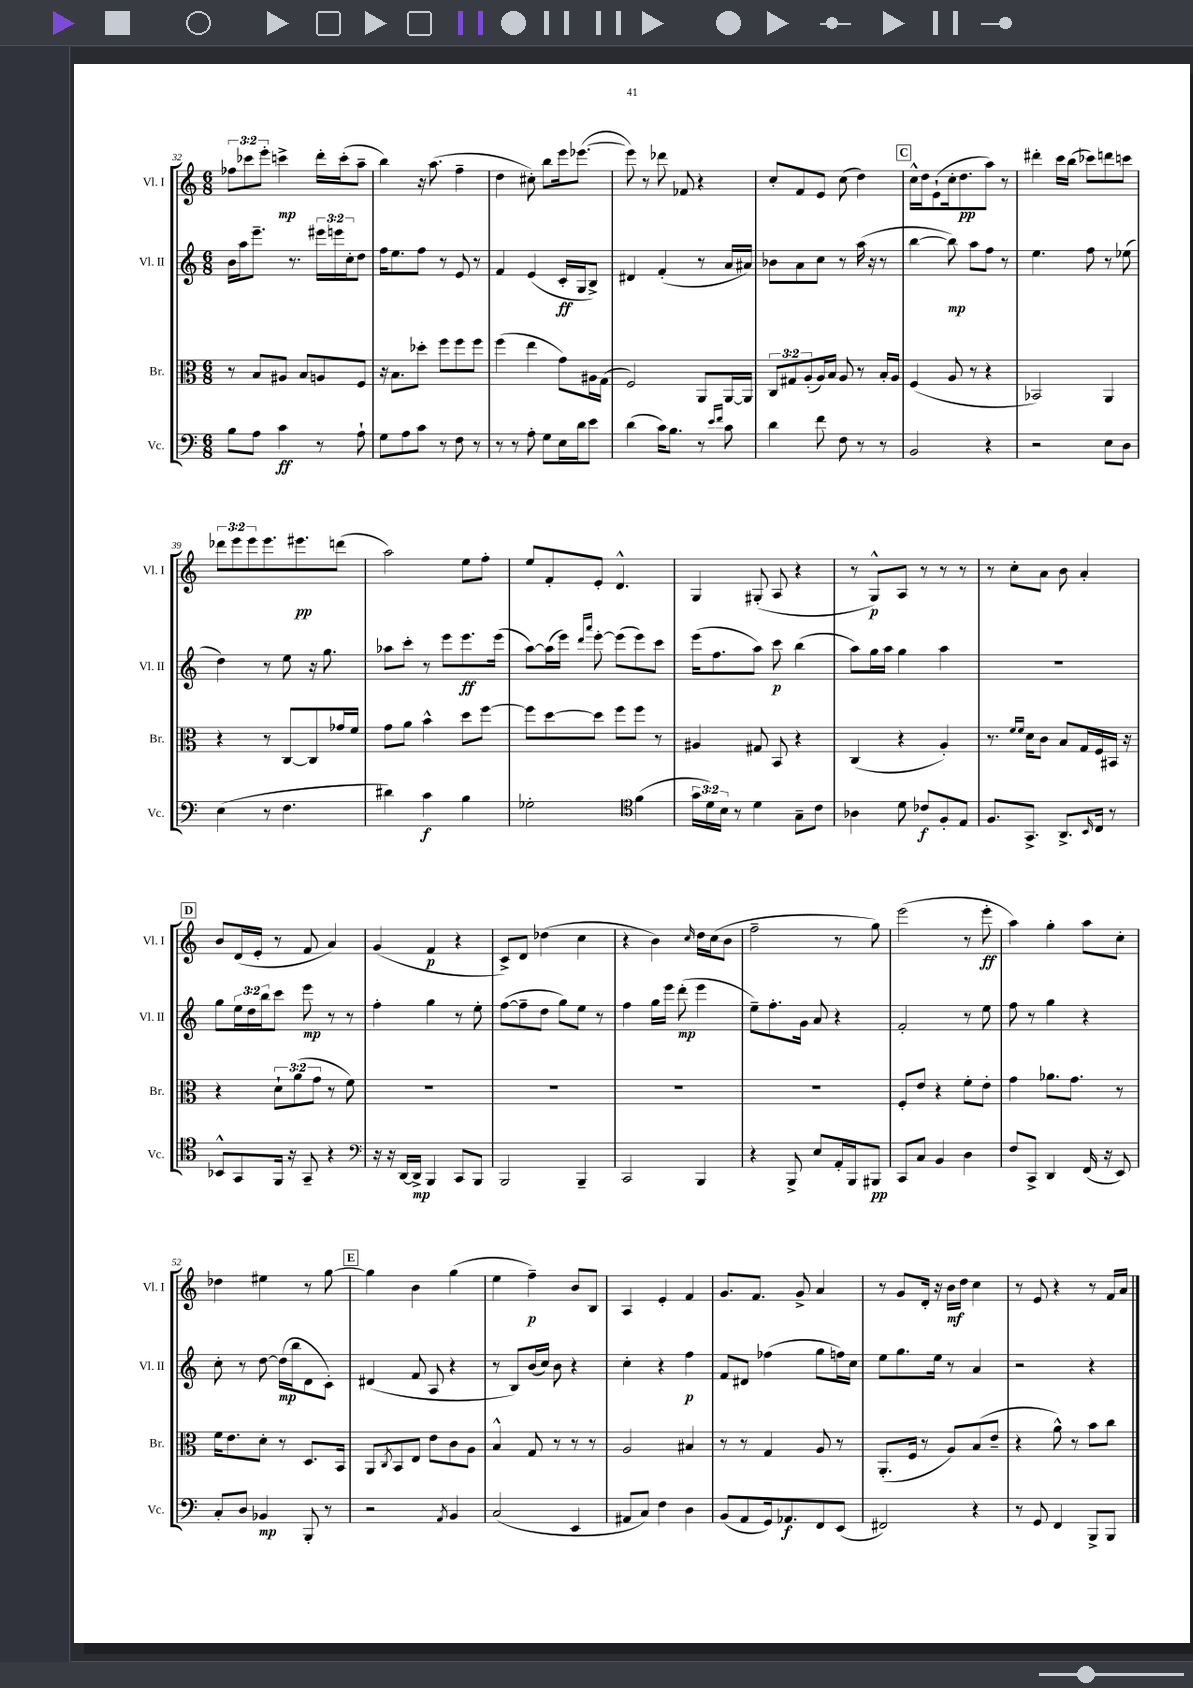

**kern	**kern	**kern	**kern
*staff4	*staff3	*staff2	*staff1
*clefF4	*clefC3	*clefG2	*clefG2
*k[]	*k[]	*k[]	*k[]
*M6/8	*M6/8	*M6/8	*M6/8
8B	8r	16b	12ff-
.	.	16aa	.
.	.	.	12ccc-
8A	8B	8.eee~	.
.	.	.	12eee'
4c	8A#	.	4ccc^
.	.	8.r	.
.	8B	.	.
8r	8A	24eee#	16ddd'
.	.	24eee	.
.	.	.	(16ccc'
.	.	24cc'	.
8A`	8F	8dd	8aa~
=	=	=	=
8G	16r	16ff	4bb)
.	8.B	8.ee	.
8A	.	.	.
8c	8dd-'	8ff	16r
.	.	.	(8.aa
8r	8ff	8r	.
8F	8ff	8e	4ff~
8r	8ff	8r	.
=	=	=	=
8r	(4ff	4f	4dd
8r	.	.	.
8A'	4ee	(4e	8cc#')
8G	.	.	8bb
16E	8g)	16c'	16eee
16d	.	16G	([8.eee-
8e	16A#	8B^)	.
.	(16G	.	.
=	=	=	=
(4d	2F)	4d#	8eee-])
.	.	.	8r
16c)	.	(4f'	8ddd-
8.B	.	.	.
.	.	.	8f-
8r	8AA	8r	4r
16qqe	.	.	.
16qqf	.	.	.
8c	[16AA	16a	.
.	16AA]	16a#)	.
=	=	=	=
4d	12C	8b-	8cc'
.	12G#	.	.
.	.	8a	8f
.	(12A'	.	.
8f	16A)	8cc	8e
.	16B	.	.
8F	8A	8r	(8cc
8r	8r	(16aa	4dd)
.	.	16r	.
8r	16B'	8r	.
.	16A	.	.
=	=	=	=
2BB	(4F	[4bb	16cc^^
.	.	.	16dd
.	.	.	(8e`
.	8A	8bb])	16cc'
.	.	.	8.dd
.	8r	8aa	.
4r	4r	8ff	8aa)
.	.	8r	8r
=	=	=	=
2r	2BB-)	4.ee	4ddd#'
.	.	.	16ccc
.	.	.	(16bb
.	.	8ff	8ccc-)
8E	4AA	8r	8ddd
8D	.	(8ee-	8ccc
=	=	=	=
(4E	4r	4dd)	12ddd-
.	.	.	12eee
.	.	.	12eee
8r	8r	8r	8.eee
4.F	[8C	8ee	.
.	.	.	8.eee#
.	8C]	16r	.
.	.	8.gg	.
.	16g-	.	(8ddd
.	16f	.	.
=	=	=	=
4d#)	8g	8aa-	2aa)
.	8a	8ccc'	.
4c	4b^^	8r	.
.	.	8eee	.
4B	8dd	8.eee	8ee
.	[8ff	.	8ff'
.	.	(16eee	.
=	=	=	=
2G-'	8ff]	[8aa)	8ee
.	[8dd	(16aa]	8f'
.	.	16eee)	.
.	.	16qqddd	.
.	.	16qqaaa	.
.	8dd]	[8eee'	8e'
.	8ff	(8eee]	4.d^^
*clefC4	*	*	*
(4f	8ff	8eee)	.
.	8r	8ccc	.
=	=	=	=
24g	4A#	(16eee	4G
24d)	.	.	.
.	.	8.ff	.
24B	.	.	.
8r	.	.	.
4d	8G#	8aa)	(8G#'
.	8BB	8ccc	8A
8G~	4r	(4bb	4r
8c	.	.	.
=	=	=	=
4A-	(4C	8aa)	8r
.	.	16gg	8G^^)
.	.	16aa	.
8d	4r	4gg	8A
8c-	.	.	8r
8F'	4A')	4aa	8r
8E	.	.	8r
=	=	=	=
8.F	8.r	2.r	8r
.	.	.	8cc'
.	16qqf	.	.
.	16qqf	.	.
8.GG^	16d	.	.
.	8c	.	8a
8.AA^	8B	.	8b
.	16G	.	4a'
16qqBB	.	.	.
16C	16F	.	.
8r	16BB#	.	.
.	16r	.	.
=	=	=	=
8BB-^^	4r	8gg	8b
8GG	.	24ee	(16d
.	.	24dd	.
.	.	.	16e'
.	.	24bb	.
16FF	12d`	8ccc	8r
16r	.	.	.
.	(12a	.	.
8GG~	.	8eee	8f
.	12g	.	.
4r	8r	8r	4a)
.	8f)	8r	.
=	=	=	=
*clefF4	*	*	*
16r	2.r	4ff'	(4g
16r	.	.	.
[16DD	.	.	.
16DD^]	.	.	.
4BBB	.	4gg	4f
8CC	.	8r	4r
8BBB	.	8ee'	.
=	=	=	=
2BBB	2.r	([8ff	8c^)
.	.	8ff~]	8d
.	.	8dd	(4dd-
.	.	8gg)	.
4BBB~	.	8ee	4cc
.	.	8r	.
=	=	=	=
2CC	2.r	4ff	4r
.	.	16gg	4b)
.	.	16eee	.
.	.	(8ddd'	.
.	.	.	16qqcc
4BBB	.	4eee	16dd
.	.	.	(16cc
.	.	.	8b
=	=	=	=
4r	2.r	8ee~)	2ff~
.	.	8.ff'	.
8BBB^	.	.	.
.	.	16g	.
8E	.	8a	.
16AA'	.	4r	8r
16BBB	.	.	.
8BBB#	.	.	8gg)
=	=	=	=
8CC	8F'	2f'	(2eee
8C	8e	.	.
4BB	4r	.	.
4D	8f'	8r	8r
.	8e'	8ee	8eee'
=	=	=	=
8F	4g	8ff	4aa)
8CC^	.	8r	.
4DD	8.a-	4gg	4gg'
.	8.g	.	.
(16FF	.	4r	8aa
16r	.	.	.
8EE)	8r	.	8cc'
=	=	=	=
8C'	16f	8cc'	4dd-
.	8.e	.	.
8D	.	8r	.
4BB-	8d'	[8dd	4ee#
.	8r	(16dd]	.
.	.	16bb	.
8BBB'	8.D	8d	8r
8r	.	8c')	[8gg
.	16BB	.	.
=	=	=	=
2r	8AA	(4d#	4gg]
.	8qC	.	.
.	8BB	.	.
.	8E	8f	4b
.	8e	8A	.
8qAA	.	.	.
4BB	8c	4r	(4gg
.	8A	.	.
=	=	=	=
(2C	4B^^	8r	4ee
.	.	8B)	.
.	8G	(16b	4ff~)
.	.	16cc)	.
.	8r	8b	.
4EE	8r	4r	8b
.	8r	.	8B
=	=	=	=
8AA#	2A	4cc'	4A
8C)	.	.	.
4F	.	4r	4e'
4D	4B#	4ff	4f
=	=	=	=
(8BB	8r	8f	8.g
8AA	8r	8d#	.
.	.	.	8.f
16GG)	4G	(4ff-	.
8.AA-	.	.	.
.	.	.	8g^
8FF	8A	8gg	4a
(8EE	8r	16ff)	.
.	.	16cc	.
=	=	=	=
2FF#)	(8.AA'	8ee	8r
.	.	8.gg	8g
.	16F	.	.
.	8r	.	16d'
.	.	16ee	16r
.	8A)	8r	16b
.	.	.	16dd
4r	(8B	4a	4cc
.	8e~	.	.
=	=	=	=
8r	4r	2r	8r
8GG	.	.	8e
4FF	8a^^)	.	4r
.	8r	.	.
8BBB^	8b	4r	8r
8BBB	8cc	.	16f
.	.	.	16a
==	==	==	==
*-	*-	*-	*-
